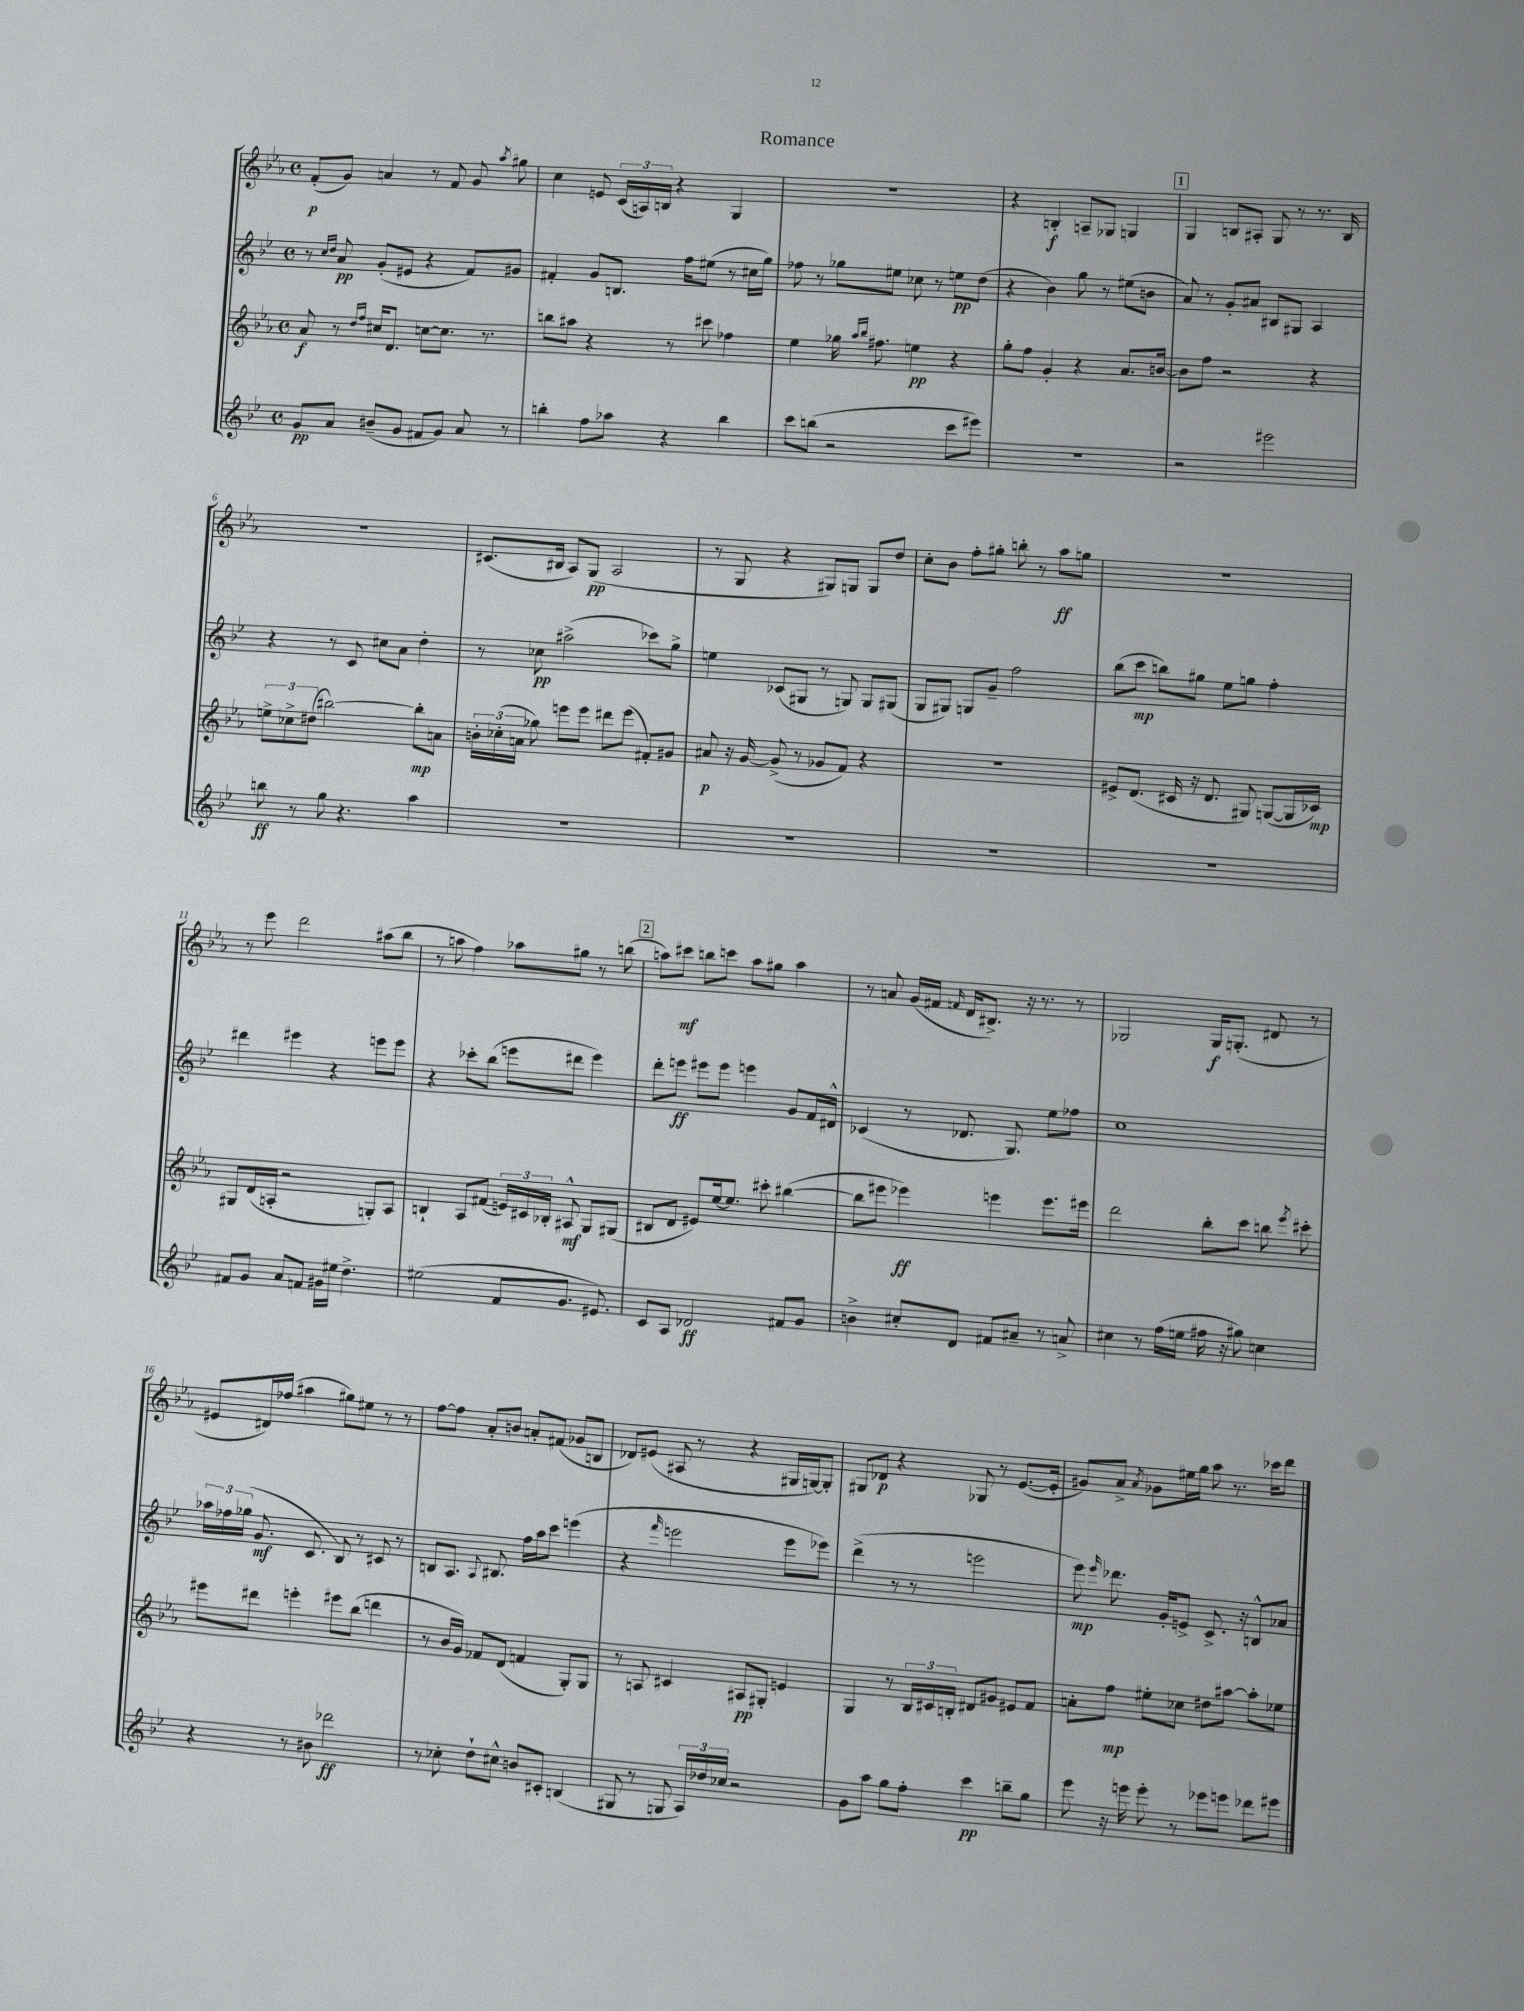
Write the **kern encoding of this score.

**kern	**dynam	**kern	**dynam	**kern	**dynam	**kern	**dynam
*part4	*part4	*part3	*part3	*part2	*part2	*part1	*part1
*staff4	*staff4	*staff3	*staff3	*staff2	*staff2	*staff1	*staff1
*clefG2	*	*clefG2	*	*clefG2	*	*clefG2	*
*k[b-e-]	*	*k[b-e-a-]	*	*k[b-e-]	*	*k[b-e-a-]	*
*M4/4	*	*M4/4	*	*M4/4	*	*M4/4	*
*met(c)	*	*met(c)	*	*met(c)	*	*met(c)	*
=1	=1	=1	=1	=1	=1	=1	=1
8g/L	pp	8a-/	f	8r	.	(8f'/L	p
.	.	.	.	16qqcc/LL	.	.	.
.	.	.	.	16qqdd/JJ	.	.	.
8a/J	.	8r	.	8a/	pp	8g/J)	.
.	.	16qqdd/LL	.	.	.	.	.
.	.	16qqff/JJ	.	.	.	.	.
(8b#X~/L	.	16cc#X/KL	.	(8g'/L	.	4an/	.
.	.	8.d/J	.	.	.	.	.
8g/J	.	.	.	8e#X/J	.	.	.
8f#X/L	.	[8ccn\L	.	4r	.	8r	.
8g/J)	.	8.cc\J]	.	.	.	8f/	.
8a/	.	.	.	8f/L)	.	8g/	.
.	.	8.r	.	.	.	.	.
.	.	.	.	.	.	8qaa-/	.
8r	.	.	.	8g#X/J	.	8gg#X\	.
=2	=2	=2	=2	=2	=2	=2	=2
4bbn'\	.	8bbn\L	.	4f#X'/	.	4cc\	.
.	.	8aa#X\J	.	.	.	.	.
8ff\L	.	4r	.	8g/L	.	8en/	.
8aa-X\J	.	.	.	8.Bn/J	.	(24c/LL	.
.	.	.	.	.	.	24An/)	.
.	.	.	.	.	.	24Bn/JJ	.
4r	.	8r	.	.	.	4r	.
.	.	.	.	16ff\KL	.	.	.
.	.	8ccc#X\	.	(8ee#X\J	.	.	.
4bb\	.	4ff-X\	.	8r	.	4G/	.
.	.	.	.	16cc#X\LL	.	.	.
.	.	.	.	16gg\JJ)	.	.	.
=3	=3	=3	=3	=3	=3	=3	=3
8ccc\L	.	4ee-\	.	8ff-X\	.	1r	.
(8bbn\J	.	.	.	8r	.	.	.
2r	.	16gg-X\	.	8gg-X\L	.	.	.
.	.	16qqaa-/LL	.	.	.	.	.
.	.	16qqbb-/JJ	.	.	.	.	.
.	.	8.ff#X\	.	.	.	.	.
.	.	.	.	8ee#X\J	.	.	.
.	.	4een\	pp	8cc-X\	.	.	.
.	.	.	.	8r	.	.	.
8ccc\L	.	4r	.	8een\L	pp	.	.
8eee#X\J)	.	.	.	(8dd\J	.	.	.
=4	=4	=4	=4	=4	=4	=4	=4
1r	.	8gg'\L	.	4r	.	4r	.
.	.	8ff\J	.	.	.	.	.
.	.	4g'/	.	4b-\)	.	4Bn'/	f
.	.	4r	.	8gg\	.	8An~/L	.
.	.	.	.	8r	.	8G-X/J	.
.	.	8.a-/L	.	(8ee#X\L	.	4Gn/	.
.	.	.	.	8bn\J	.	.	.
.	.	[16bn/Jk	.	.	.	.	.
!!LO:REH:place=s1:t=1
=5	=5	=5	=5	=5	=5	=5	=5
2r	.	8b\L]	.	8a/)	.	4G/	.
.	.	8ff\J	.	8r	.	.	.
.	.	2r	.	8g'/L	.	8Bn/L	.
.	.	.	.	8a#X/J	.	8A#X'/J	.
2eee#X\	.	.	.	8B#X/L	.	8G/	.
.	.	.	.	8G#X/J	.	8r	.
.	.	4r	.	4A/	.	8.r	.
.	.	.	.	.	.	16B/	.
!!LO:LB:g=z
=6	=6	=6	=6	=6	=6	=6	=6
8bbn\	ff	12een^\L	.	4r	.	1r	.
.	.	12cc-X^\	.	.	.	.	.
8r	.	.	.	.	.	.	.
.	.	(12dd#X\J	.	.	.	.	.
8gg\	.	[2bb#X\)	.	8r	.	.	.
4.r	.	.	.	8c/	.	.	.
.	.	.	.	8cc#X\L	.	.	.
.	.	.	.	8a\J	.	.	.
4aa\	.	8bb#'\L]	mp	4dd'\	.	.	.
.	.	8an\J	.	.	.	.	.
=7	=7	=7	=7	=7	=7	=7	=7
1r	.	24bn'\LL	.	8r	.	(8.c#X/L	.
.	.	(24cc-X'\	.	.	.	.	.
.	.	24an\JJ	.	.	.	.	.
.	.	8gg-X\)	.	8cc-X\	pp	.	.
.	.	.	.	.	.	16B#X/Jk	.
.	.	8eeen\L	.	(2aa#X^\	.	8A-/L)	.
.	.	8eee\J	.	.	.	(8G/J	pp
.	.	8ddd#X\L	.	.	.	2A-/	.
.	.	(8eee\J	.	.	.	.	.
.	.	8f#X'/L)	.	8ccc-X\L)	.	.	.
.	.	8g#X/J	.	8gg^\J	.	.	.
=8	=8	=8	=8	=8	=8	=8	=8
1r	.	8a#X/	p	4een\	.	8r	.
.	.	16r	.	.	.	8G/	.
.	.	[16g/	.	.	.	.	.
.	.	(8g^/]	.	(8c-X/L	.	4r	.
.	.	8r	.	8G#X/J	.	.	.
.	.	8g-X/L	.	8r	.	8G#X/L)	.
.	.	8f/J)	.	8Gn/)	.	8Gn/J	.
.	.	4r	.	8G/L	.	8G/L	.
.	.	.	.	(8G#X/J	.	8dd/J	.
=9	=9	=9	=9	=9	=9	=9	=9
1r	.	1r	.	8G/L	.	8cc'\L	.
.	.	.	.	8G#X/J)	.	8b-\J	.
.	.	.	.	8Gn/L	.	8ff'\L	.
.	.	.	.	8g~/J	.	8gg#X'\J	.
.	.	.	.	2ff\	.	8bbn'\	.
.	.	.	.	.	.	8r	.
.	.	.	.	.	.	8aa-\L	ff
.	.	.	.	.	.	8ggn\J	.
=10	=10	=10	=10	=10	=10	=10	=10
1r	.	8e#X^/L	.	(8bb-\L	.	1r	.
.	.	(8.d/J	.	8ccc\J	mp	.	.
.	.	.	.	8bbn\L)	.	.	.
.	.	16c#X/	.	.	.	.	.
.	.	16r	.	8gg#X\J	.	.	.
.	.	8.d/	.	.	.	.	.
.	.	.	.	8ee-\L	.	.	.
.	.	8G#X/)	.	8ggn\J	.	.	.
.	.	([8Gn/L	.	4ff'\	.	.	.
.	.	16G/L]	.	.	.	.	.
.	.	16c-X/JJ)	mp	.	.	.	.
!!LO:LB:g=z
=11	=11	=11	=11	=11	=11	=11	=11
8f#X/L	.	8G#X/L	.	4ddd#X\	.	8r	.
8g/J	.	(16d/L	.	.	.	8eee-\	.
.	.	16An'/JJ	.	.	.	.	.
8a/L	.	2r	.	4eee#X\	.	2ddd\	.
8fn/J	.	.	.	.	.	.	.
16g#X\LL	.	.	.	4r	.	.	.
16ee#X\JJ	.	.	.	.	.	.	.
4.dd^\	.	.	.	.	.	.	.
.	.	8Gn'/L)	.	8eeen\L	.	(8aa#X\L	.
.	.	8A/J	.	8eee\J	.	8bb-\J	.
=12	=12	=12	=12	=12	=12	=12	=12
(2ee#X\	.	4Bn`/	.	4r	.	8r	.
.	.	.	.	.	.	8aan\	.
.	.	8A-/L	.	8ccc-X'\L	.	4ff\)	.
.	.	(8f#X/J	.	(8bb-\J	.	.	.
8f/L	.	24en/LL)	.	8eeen\L	.	8aa-X\L	.
.	.	24c#X/	.	.	.	.	.
.	.	24B-X'/JJ	.	.	.	.	.
8.g/J	.	8A#X^^/	mf	8ddd#X\J	.	8gg#X\J	.
.	.	8G/L	.	4eee\)	.	8r	.
8.e#X/)	.	.	.	.	.	.	.
.	.	(8G#X/J	.	.	.	(8bbn\	.
!!LO:REH:place=s1:t=2
=13	=13	=13	=13	=13	=13	=13	=13
8c/L	.	8B#X/L	.	8ddd'\L	.	8aan\L)	.
8A/J	.	8d/J	.	8eeen\J	ff	8ccc#X\J	mf
2d-X/	ff	8e#X/L)	.	8eee#X\L	.	8bbn\L	.
.	.	[16ee-/k	.	8eee#\J	.	8cccn\J	.
.	.	8.ee-/J]	.	.	.	.	.
.	.	.	.	4eeen\	.	8aa\L	.
.	.	8ccc#X'\	.	.	.	8gg#X\J	.
8f#X/L	.	([4bb#X\	.	8g/L	.	4aa\	.
8g/J	.	.	.	16f/L	.	.	.
.	.	.	.	16d#X^^/JJ	.	.	.
=14	=14	=14	=14	=14	=14	=14	=14
4bn^\	.	8bb#\L]	.	(4c-X/	.	8r	.
.	.	8eee#X\J	.	.	.	8an/	.
8cc#X'/L	.	4eee-X\)	ff	8r	.	(16g/LL	.
.	.	.	.	.	.	16f#X/JJ	.
.	.	.	.	.	.	16qqfn/	.
8d/J	.	.	.	8.d-X/	.	16d/KL	.
.	.	.	.	.	.	8.B#X^/J)	.
8f#X/L	.	4eeen\	.	.	.	.	.
.	.	.	.	8.G/)	.	.	.
8a#X~/J	.	.	.	.	.	16r	.
.	.	.	.	.	.	8.r	.
8r	.	8.eee\L	.	8ee-\L	.	.	.
8an^/	.	.	.	8ff-X\J	.	8r	.
.	.	16eee#X\Jk	.	.	.	.	.
=15	=15	=15	=15	=15	=15	=15	=15
4cc#X\	.	2ddd\	.	1cc	.	2G-X/	.
8r	.	.	.	.	.	.	.
(16ff\LL	.	.	.	.	.	.	.
16een\JJ	.	.	.	.	.	.	.
16ff#X\	.	8bb-'\L	.	.	.	16G-/KL	f
16r	.	.	.	.	.	(8.Gn'/J	.
8gg#X\)	.	8ccc\J	.	.	.	.	.
4ccn\	.	8bbn\	.	.	.	8d#X/	.
.	.	8qeee-/	.	.	.	.	.
.	.	8ccc#X'\	.	.	.	8r	.
!!LO:LB:g=z
=16	=16	=16	=16	=16	=16	=16	=16
4r	.	8eee#X\L	.	24aa-X\LL	.	8e#X/L	.
.	.	.	.	24ff-X\	.	.	.
.	.	.	.	(24gg-X\JJ	.	.	.
.	.	8ddd#X\J	.	8.g/	mf	16d#X/L)	.
.	.	.	.	.	.	(16ff-X/JJ	.
8r	.	4eeen'\	.	.	.	4aa#X\	.
.	.	.	.	8.c/	.	.	.
8b#X\	.	.	.	.	.	.	.
2ddd-X\	ff	8eee#X\L	.	8B-/)	.	8gg#X\L)	.
.	.	(8bb-\J	.	8r	.	8ee#X\J	.
.	.	4dddn\	.	8c#X/	.	8r	.
.	.	.	.	8r	.	8r	.
=17	=17	=17	=17	=17	=17	=17	=17
8r	.	8r	.	8Bn/L	.	[8ff\L	.
8cc-X'\	.	16b-/LL	.	8.A/J	.	8ff\J]	.
.	.	16g/JJ)	.	.	.	.	.
8dd`\L	.	8f-X/L	.	.	.	8a-'/L	.
.	.	.	.	8qqA/	.	.	.
.	.	.	.	8.B#X/	.	.	.
8cc#X^^\J	.	(8d/J	.	.	.	8bn/J	.
8bn/L	.	4fn/	.	16ff\LL	.	8an'/L	.
.	.	.	.	16aa\J	.	.	.
8c#X'/J	.	.	.	8ccc\J	.	(8f#X/J	.
(4Bn/	.	8G'/L)	.	(4eeen\	.	8g-X/L	.
.	.	8G/J	.	.	.	8Bn/J	.
=18	=18	=18	=18	=18	=18	=18	=18
8G#X/	.	8r	.	4r	.	8d-X/L)	.
8r	.	8An/	.	.	.	(8e#X/J	.
.	.	.	.	16qqfff/	.	.	.
8Gn/	.	4c#X/	.	2eeen\	.	8A#X/	.
24A/LL)	.	.	.	.	.	8r	.
24dd-X/	.	.	.	.	.	.	.
24cc-X/JJ	.	.	.	.	.	.	.
2r	.	8A#X/L	pp	.	.	4r	.
.	.	8G#X'/J	.	.	.	.	.
.	.	4en/	.	8eee\L	.	16G#X/LL	.
.	.	.	.	.	.	[16Gn/J)	.
.	.	.	.	8eee-X\J)	.	8G'/J]	.
=19	=19	=19	=19	=19	=19	=19	=19
8g\L	.	4G/	.	(4ddd^\	.	8G#X/L	.
8aa\J	.	.	.	.	.	8d-X/J	p
8gg\L	.	8r	.	8r	.	4r	.
8ff'\J	.	24B-/LL	.	8r	.	.	.
.	.	24c#X/	.	.	.	.	.
.	.	24Bn'/JJ	.	.	.	.	.
4ccc\	pp	8d#X/L	.	2eeen\	.	8G-X/	.
.	.	8g#X/J	.	.	.	8r	.
8bbn~\L	.	8e#X/L	.	.	.	([8.e-/L	.
8gg\J	.	8f/J	.	.	.	.	.
.	.	.	.	.	.	16e-'/Jk]	.
=20	=20	=20	=20	=20	=20	=20	=20
8eee-\	.	8an'\L	.	8eee-\)	mp	8g#X/L)	.
.	.	.	.	16qqeee-/	.	.	.
16r	.	8ff\J	mp	8.ddd-X\	.	8a-^/J	.
16eeen\	.	.	.	.	.	.	.
.	.	.	.	.	.	8qa-/	.
8eee'\	.	8ee#X'\L	.	.	.	8g-X\L	.
.	.	.	.	16g'/KL	.	.	.
8r	.	8cc-X\J	.	8en^/J	.	16ee#X\L	.
.	.	.	.	.	.	16gg\JJ	.
8eee-X\L	.	8dd#X\L	.	8.c^/	.	8aa-\	.
8eeen\J	.	[8aa#X\J	.	.	.	8.r	.
.	.	.	.	16r	.	.	.
8ddd-X\L	.	8aa#'\L]	.	8Bn^^/L	.	.	.
.	.	.	.	.	.	16ccc-X\KL	.
8eee#X\J	.	8ee-X\J	.	8a-X/J	.	8ddd\J	.
==	==	==	==	==	==	==	==
*-	*-	*-	*-	*-	*-	*-	*-
